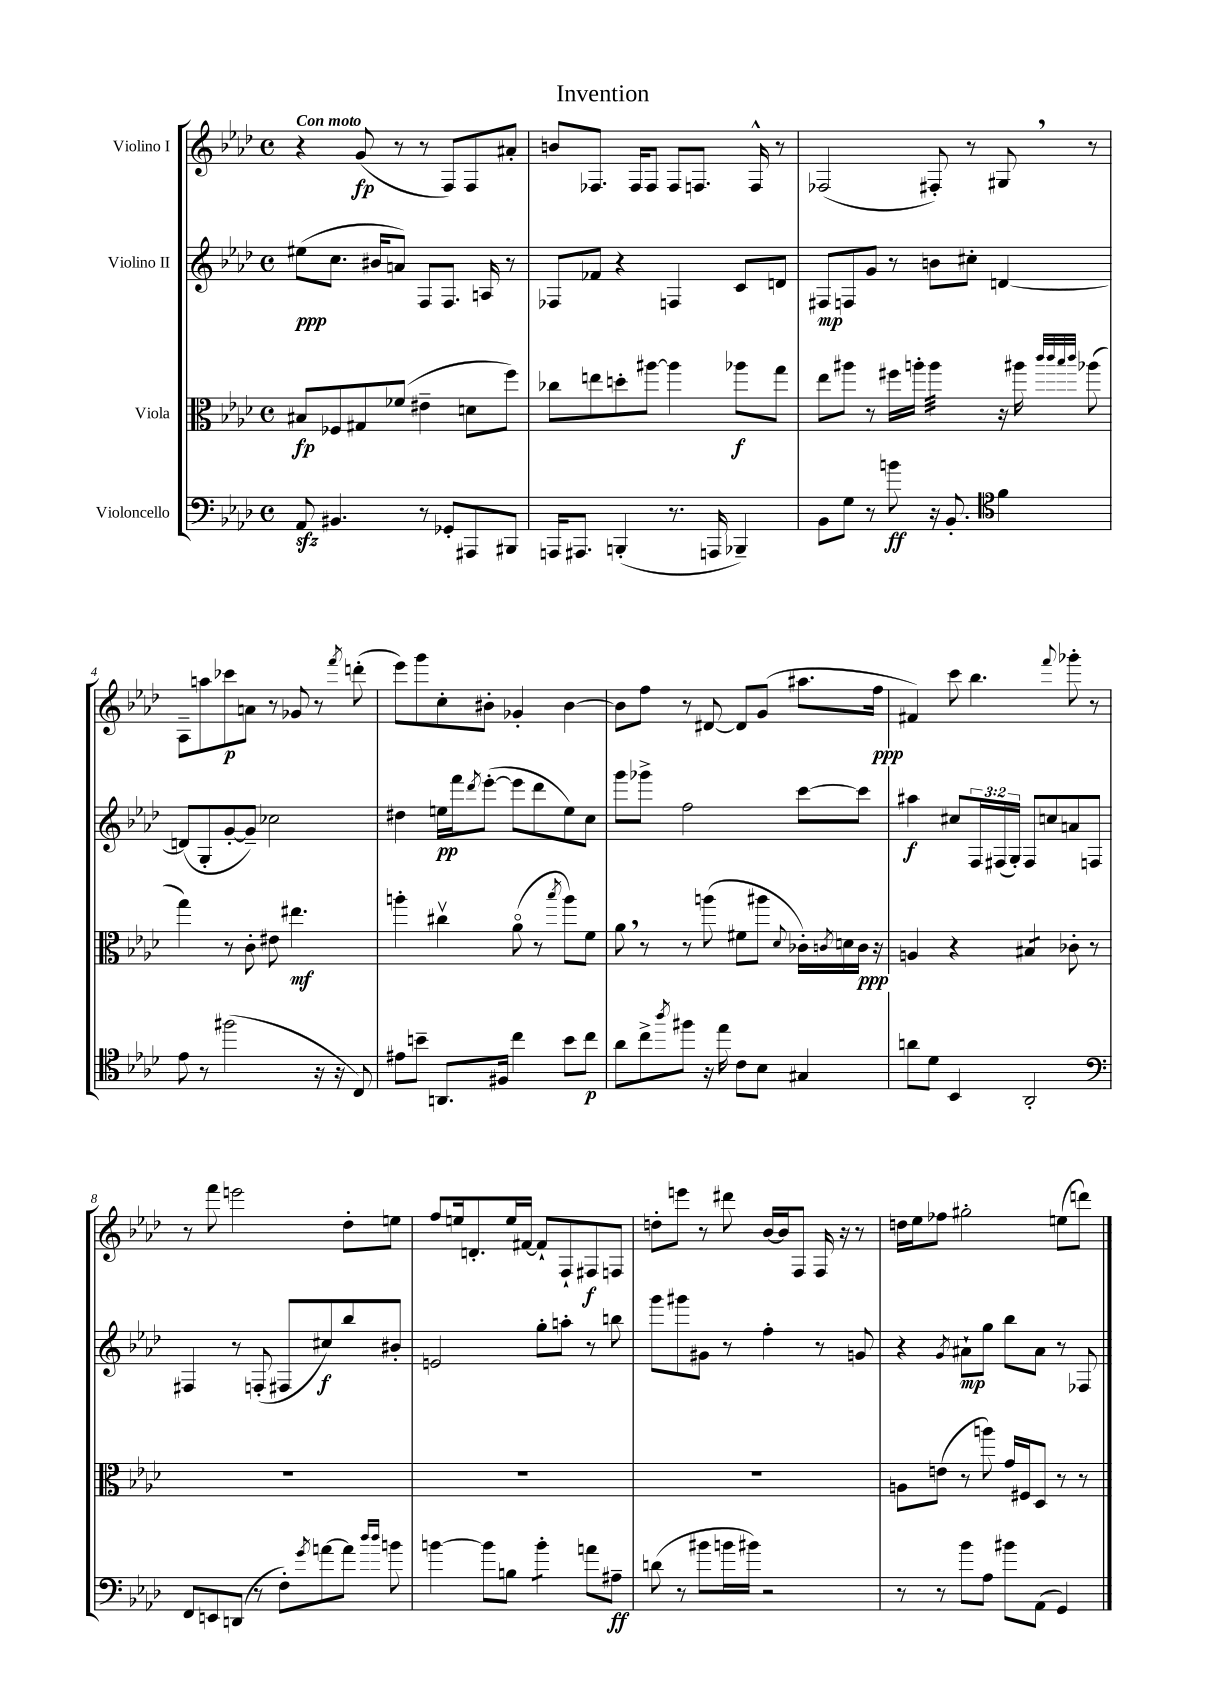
\header { title = "Invention" }
<<
\new StaffGroup <<
\new Staff = "s0" \with { instrumentName = "Violino I" } {
    \clef treble \key aes \major \defaultTimeSignature \time 4/4 \tempo "Con moto"
    r4 g'8\fp( r8 r8 f8) f8 ais'8-. |
    b'8 fes8. fes16 fes8 fes8 f8. f16-^ r8 |
    fes2( fis8-.) r8 gis8 \breathe r8 |
    aes8-- a''8 ces'''8\p a'8 r8 ges'8 r8 \acciaccatura { f'''8 } d'''8-.( |
    ees'''8) g'''8 c''8-. bis'8-. ges'4-. bis'4~ |
    bis'8 f''8 r8 dis'8~ dis'8 g'8( ais''8. f''16\ppp |
    fis'4) c'''8 bes''4. \appoggiatura { f'''8 } ges'''8-. r8 |
    r8 f'''8 e'''2 des''8-. e''8 |
    f''8 e''16 d'8.-. e''16 fis'16~ fis'8-! f8-! fis8\f f8 |
    d''8-. e'''8 r8 dis'''8 bes'16~ bes'16 f8 f16 r16 r8 |
    d''16 ees''16 fes''8 gis''2-. e''8( d'''8) \bar "|." |
}
\new Staff = "s1" \with { instrumentName = "Violino II" } {
    \clef treble \key aes \major \defaultTimeSignature \time 4/4 \override Staff.TupletNumber.text = #tuplet-number::calc-fraction-text
    eis''8\ppp( c''8. bis'16 a'8) f8 f8. a16 r8 |
    fes8 fes'8 r4 f4 c'8 d'8 |
    fis8\mp f8 g'8 r8 b'8 cis''8-. d'4~ |
    d'8( g8-. g'8~-. g'8--) ces''2 |
    dis''4 e''16\pp f'''16 \acciaccatura { des'''8 } ees'''8~-.( ees'''8 des'''8 e''8) c''8 |
    g'''8 ges'''8-> f''2 c'''8~ c'''8 |
    ais''4\f cis''8 \tuplet 3/2 { f16 fis16( g16-.) } fis8 c''8 a'8 f8 |
    fis4 r8 f8-.( fis8 cis''8\f) bes''8 bis'8-. |
    e'2 g''8-. a''8-. r8 b''8 |
    g'''8 gis'''8 gis'8 r8 f''4-. r8 g'8 |
    r4 \acciaccatura { g'8 } ais'8-!\mp g''8 bes''8 ais'8 r8 fes8 \bar "|." |
}
\new Staff = "s2" \with { instrumentName = "Viola" } {
    \clef alto \key aes \major \defaultTimeSignature \time 4/4
    bis8\fp fes8 gis8 fes'8( eis'4-- d'8 f''8) |
    ces''8 e''8 d''8-. ais''8~ ais''4 aes''8\f g''8 |
    ees''8 ais''8 r8 fis''16 a''16-. a''4:32 r16 ais''16 \grace { c'''32 c'''32 bes''32 c'''32 } aes''8( |
    g''4) r8 c'8-. eis'8 eis''4.\mf |
    a''4-. cis''4\upbow aes'8\flageolet( r8 \acciaccatura { bes''8 } a''8) f'8 |
    aes'8 \breathe r8 r8 a''8( fis'8 ais''8 \appoggiatura { des'8 } ces'16-.) \acciaccatura { c'8 } d'16 c'16\ppp r16 |
    a4 r4 bis4:8 ces'8-. r8 |
    R1 |
    R1 |
    R1 |
    a8 e'8( r8 a''8) g'16 fis16 des8 r8 r8 \bar "|." |
}
\new Staff = "s3" \with { instrumentName = "Violoncello" } {
    \clef bass \key aes \major \defaultTimeSignature \time 4/4
    aes,8\sfz bis,4. r8 ges,8-. ais,,8 bis,,8 |
    a,,16 ais,,8. b,,4-.( r8. a,,16 bes,,4--) |
    bes,8 g8 r8 b'8\ff r16 bes,8.-. \clef tenor f'4 |
    ees'8 r8 fis''2( r16 r16 c8) |
    eis'8 b'8-- a,8. fis16 c''4 b'8 c''8\p |
    aes'8 c''8-> \acciaccatura { aes''8 } fis''8 r16 ees''16 c'8 bes8 gis4 |
    a'8 des'8 bes,4 aes,2-. |
    \clef bass f,8 e,8 d,8( r8 f8-.) \acciaccatura { g'8 } a'8~ a'8 \grace { des''16 des''16 } b'8 |
    b'4~ b'8 b8 b'4:8-. a'8 ais8--\ff |
    d'8( r8 bis'8 b'16 bis'16) r2 |
    r8 r8 bes'8 aes8 bis'8 aes,8( g,4) \bar "|." |
}
>>
>>
